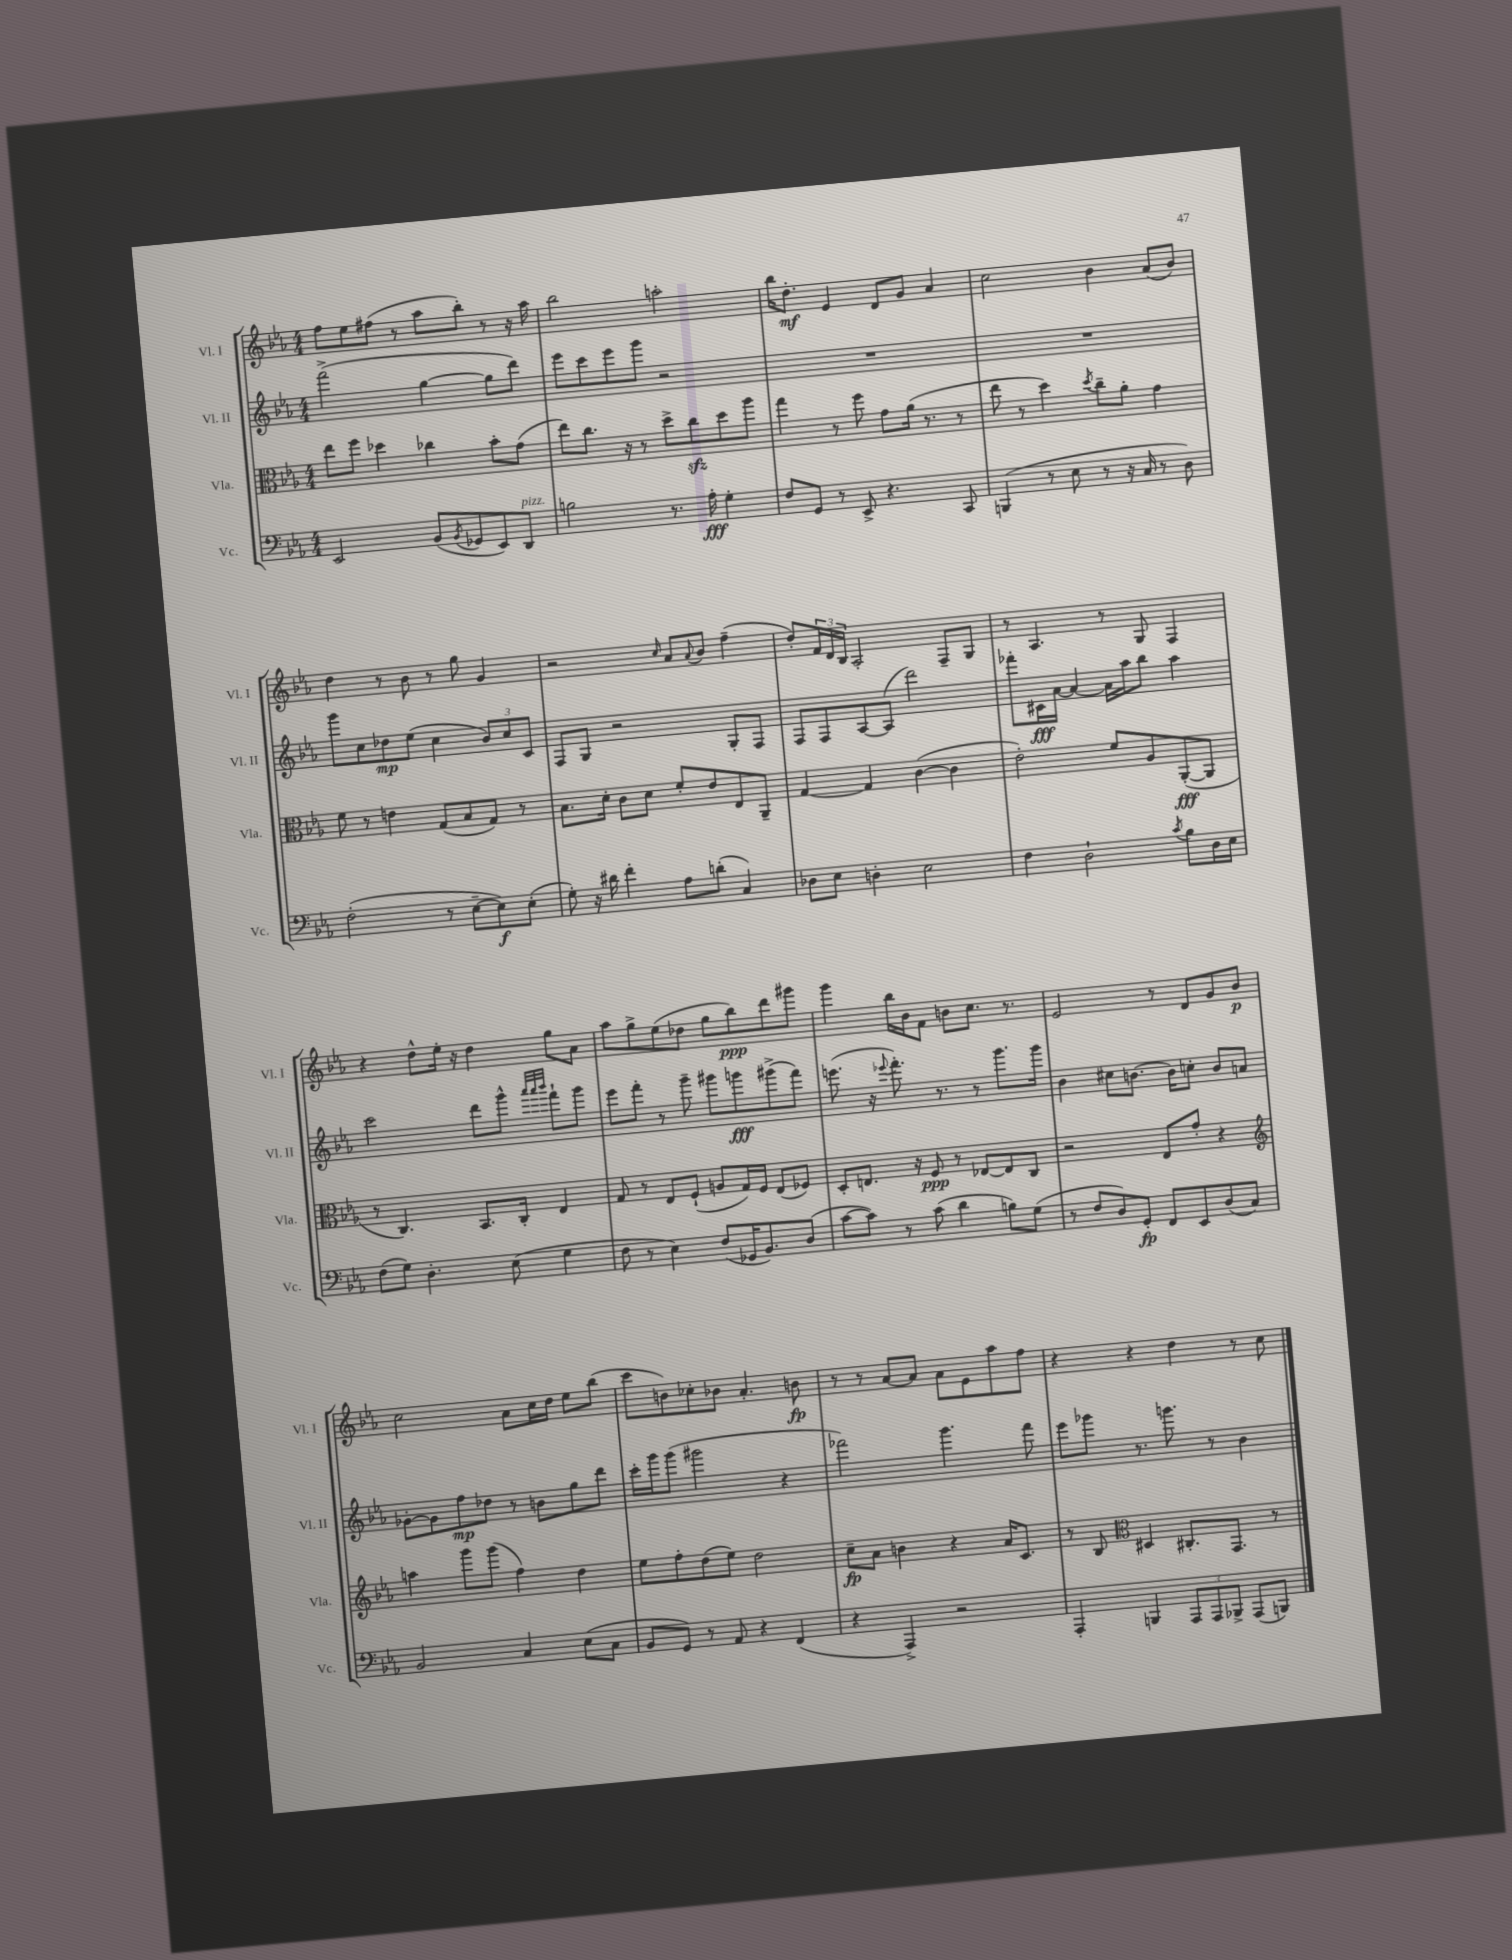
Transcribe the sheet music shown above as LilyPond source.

<<
\new StaffGroup <<
\new Staff = "s0" \with { instrumentName = "Vl. I" shortInstrumentName = "Vl. I" } {
    \clef treble \key ees \major \numericTimeSignature \time 4/4
    f''8 ees''8 fis''8( r8 aes''8 bes''8-.) r8 r16 aes''16 |
    bes''2 a''2-. |
    bes''16 d''8.-.\mf ees'4 d'8 g'8 aes'4 |
    c''2 bes'4 aes'8( bes'8) |
    d''4 r8 bes'8 r8 g''8 g'4 |
    r2 \grace { c''16 } aes'8 \appoggiatura { aes'8 } bes'8 f''4--( |
    d''8-.) \tuplet 3/2 { f'16 d'16 bes16 } aes2-. f8-- g8 |
    r8 aes4. r8 g8 f4 |
    r4 d''8-^ ees''16-. r16 d''4 g''8 aes'8 |
    aes''8 g''8-> ees''8( des''8 g''8 bes''8\ppp) d'''8 gis'''8 |
    g'''4 bes''16 bes'16 f'8 b'8 c''8. r8. |
    ees'2 r8 d'8 g'8 bes'8\p |
    c''2 aes'8 c''16 d''16 ees''8 bes''8( |
    c'''8 b'8) ces''8-. bes'8 aes'4.-. b'8\fp |
    r8 r8 aes'8~ aes'8 aes'8 ees'8 aes''8 f''8 |
    r4 r4 d''4 r8 c''8 \bar "|." |
}
\new Staff = "s1" \with { instrumentName = "Vl. II" shortInstrumentName = "Vl. II" } {
    \clef treble \key ees \major \numericTimeSignature \time 4/4
    f'''2->( g''4~ g''8 d'''8) |
    ees'''8 c'''8 ees'''8 g'''8 r2 |
    R1 |
    R1 |
    g'''8 c''8 des''8\mp ees''8( c''4 \tuplet 3/2 { bes'8) c''8 c'8 } |
    f8 g8 r2 g8-. f8 |
    f8 f8 aes8~ aes8( d'''2) |
    fes'''8-. cis'16\fff aes'16~ aes'4~ aes'16 aes''16 bes''8 aes''4 |
    c'''2 d'''8 g'''8-^ \grace { aes'''32 aes'''32 bes'''32 } f'''8-! g'''8 |
    ees'''8 f'''8-. r8 g'''8-- gis'''8 g'''8\fff gis'''8->( f'''8) |
    e'''8.( r16 \appoggiatura { ees'''8 } f'''8.-.) r8. r8 g'''8. g'''16 |
    bes'4 cis''8 b'8.~ b'16 c''8-. b'8 a'8 |
    ges'8~-. ges'8 f''8\mp des''8 r8 b'8 g''8 d'''8 |
    c'''16-. g'''16 g'''8( gis'''2 r4 |
    fes'''2) g'''4. fes'''8 |
    ees'''8 ges'''8 r8. g'''8. r8 bes'4 \bar "|." |
}
\new Staff = "s2" \with { instrumentName = "Vla." shortInstrumentName = "Vla." } {
    \clef alto \key ees \major \numericTimeSignature \time 4/4
    ees''8 f''8 des''4 ces''4 bes'8-. g'8( |
    ees''8) c''8. r16 r8 d''8-> c''8\sfz d''8 aes''8 |
    g''4 r8 f''8 g'8 aes'16( r8. r8 |
    ees''8 r8 d''4) \acciaccatura { d''8 } c''8-- aes'8-. g'4 |
    f'8 r8 e'4 g8( bes8 g8) r8 |
    bes8. d'16-. c'8 d'8 f'8-. ees'8 ees8 aes,8-- |
    g4~ g4 c'4~( c'4 |
    ees'2-.) f'8 aes8 aes,8~-.\fff( aes,8 |
    r8 c4.) bes,8. c16-. ees4 |
    g8 r8 ees8 f8-!( a8 g16) f16 ees8( fes8) |
    d8-. e8. r16 f8\ppp r8 ees8~ ees8 c8 |
    r2 ees8 g'8-. r4 |
    \clef treble a''4 g'''8 g'''8( f''4) d''4 |
    ees''8 f''8-. d''8( ees''8) d''2 |
    c''8--\fp aes'8 b'4 r4 aes'16 c'8. |
    r8 bes8 \clef alto dis4 cis8.-. g,8. r8 \bar "|." |
}
\new Staff = "s3" \with { instrumentName = "Vc." shortInstrumentName = "Vc." } {
    \clef bass \key ees \major \numericTimeSignature \time 4/4
    ees,2 bes,8( \acciaccatura { bes,8 } ges,8 ees,8) d,8^\markup { \italic "pizz." } |
    b2 r8. aes16-.\fff g4-. |
    f8 g,8 r8 ees,8-> r4. c,8 |
    b,,4( r8 ees8 r8 r16 c16 r8 d8) |
    f2-.( r8 ees8~-- ees8\f) ees8-.( |
    g8-.) r16 dis'16 f'4-. aes8 d'8-.( c4) |
    des8 ees8 d4-. ees2 |
    f4 d2-! \acciaccatura { c'8 } bes8 d16 ees16 |
    f8( g8) d4.-. ees8( g4 |
    f8 r8 ees4) f8( ges,16 bes,8.) d8( |
    c'8~ c'8) r8 c'8( d'4 b8) g8( |
    r8 f8 d8) g,8-.\fp f,8 ees,8 d8( c8) |
    bes,2 c4 ees8( c8 |
    bes,8 g,8) r8 aes,8 r4 f,4( |
    r4 aes,,4->) r2 |
    aes,,4-. b,,4 \tuplet 3/2 { aes,,8 aes,,8 bes,,8-> } aes,,8( b,,8) \bar "|." |
}
>>
>>
\layout { \context { \Score \remove "Bar_number_engraver" } }
